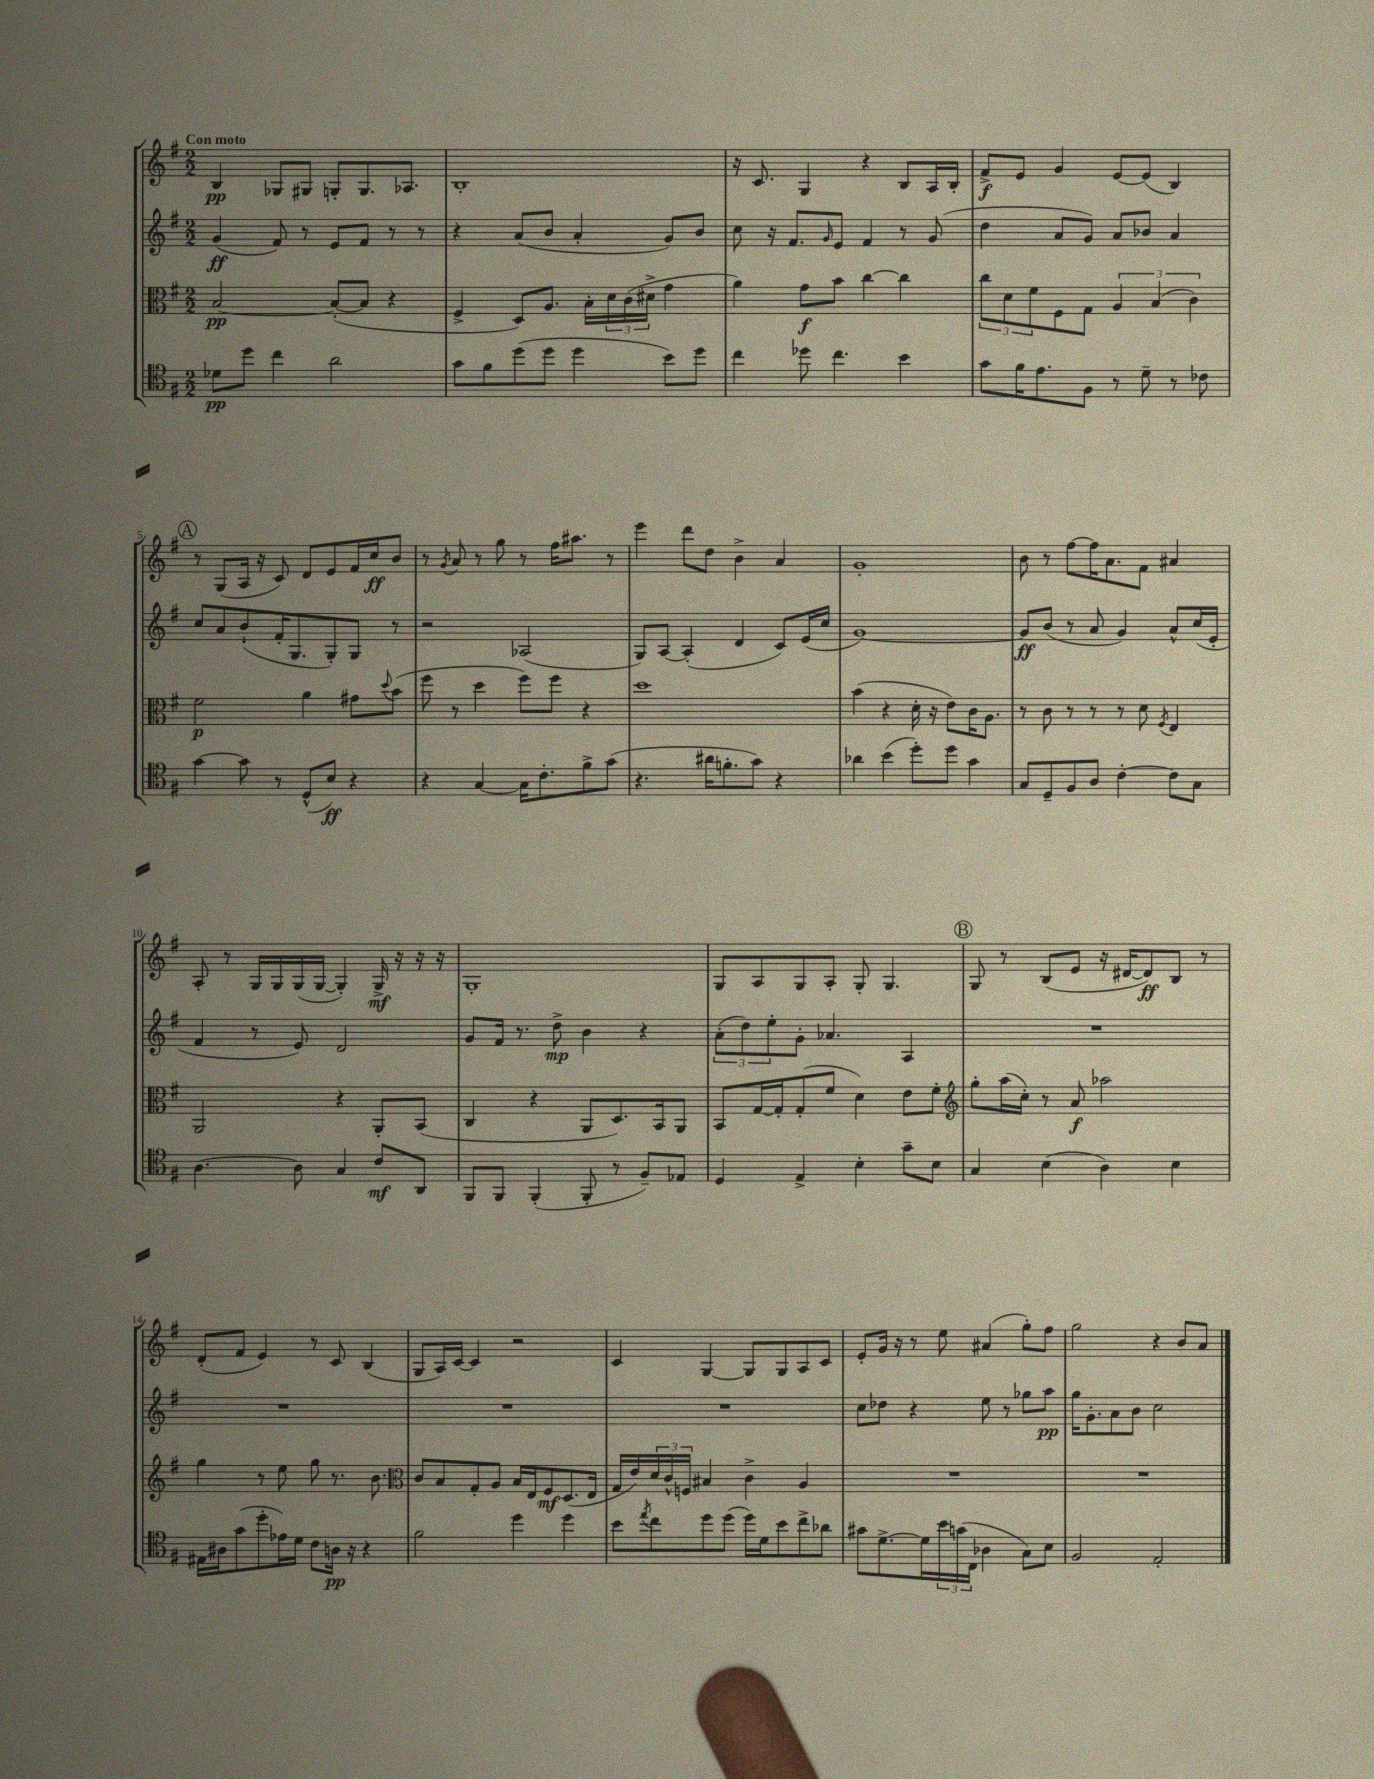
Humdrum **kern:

**kern	**kern	**kern	**kern
*staff4	*staff3	*staff2	*staff1
*clefC4	*clefC3	*clefG2	*clefG2
*k[f#]	*k[f#]	*k[f#]	*k[f#]
*M2/2	*M2/2	*M2/2	*M2/2
8d-	[2B	(4g	4B
8dd	.	.	.
4cc	.	8f#)	8G-
.	.	8r	8G#
2a	(8B'_	8e	8G'
.	8B]	8f#	8.G
.	4r	8r	.
.	.	.	8.A-
.	.	8r	.
=	=	=	=
8g	4F#^	4r	1B'
8f#	.	.	.
(8dd	8D)	(8a	.
8dd	8.A	8b	.
4dd	.	4a'	.
.	16B'	.	.
.	24d	.	.
.	(24c	.	.
.	24d#^	.	.
8b)	4g	8g)	.
8dd	.	8b	.
=	=	=	=
4cc	4a)	8cc	16r
.	.	.	8.c
.	.	16r	.
.	.	8.f#	.
8dd-	8g	.	4G
.	.	16qqg	.
4.cc	8b	8e	.
.	[4cc	4f#	4r
4b	4cc]	8r	8B
.	.	(8g	16A
.	.	.	16B'
=	=	=	=
8g	12cc	4dd	8f#^
.	12d	.	.
16f#	.	.	8e
.	12f#	.	.
8.e	.	.	.
.	8F#	8a	4g
8F#	8G	8g)	.
8r	6A	8a	[8e
8d~	.	8b-	(8e]
.	(6B	.	.
8r	.	4a	4B)
.	6c)	.	.
8c-	.	.	.
=	=	=	=
[4g	2f#	8cc	8r
.	.	8a	(8G
8g]	.	(8b`	16A
.	.	.	16r
8r	.	16f#'	8c)
.	.	8.G	.
(8D^^	4a	.	8d
8B)	.	8G')	8e
4r	8g#	8G	16f#
.	.	.	16cc
.	8qqdd	.	.
.	(8b	8r	8b
=	=	=	=
4r	8ff#	2r	8r
.	.	.	8qg
.	8r	.	8a
[4G	4dd	.	8r
.	.	.	8gg
16G]	8ff#)	(2A-	8r
8.c'	.	.	.
.	8ff#	.	16ff#
.	.	.	8.aa#
8f#^	4r	.	.
(8g	.	.	8r
=	=	=	=
4.r	1dd	8G)	4eee
.	.	[8A	.
.	.	(4A']	8ddd
16a#	.	.	8dd
8.f'	.	.	.
.	.	4d	4b^
8g)	.	.	.
4r	.	8c)	4a
.	.	(16e	.
.	.	16cc	.
=	=	=	=
4a-	(4b	[1g)	1g'
(4b	4r	.	.
8dd')	16d'	.	.
.	16r	.	.
8dd	8e)	.	.
4g	16c	.	.
.	8.A	.	.
=	=	=	=
8G	8r	8g]	8b
8D~	8c	(8b	8r
8F#	8r	8r	[8ff#
8A	8r	8a	16ff#]
.	.	.	8.a
[4c'	8r	4g)	.
.	8d	.	8f#
.	8qF#	.	.
8c]	4E	8a^^	4a#
8G	.	(16cc	.
.	.	16e'	.
=	=	=	=
[4.A	2AA	4f#	8A'
.	.	.	8r
.	.	8r	16G
.	.	.	16G
8A]	.	8e)	(16G
.	.	.	[16G
4G	4r	2d	4G'])
8c	8AA'	.	16G^
.	.	.	16r
8AA	(8BB	.	16r
.	.	.	16r
=	=	=	=
8FF#	4C	8g	1G'
8FF#	.	16f#	.
.	.	8.r	.
(4FF#'	4r	.	.
.	.	8dd^	.
8FF#'	8AA	4b	.
8r	8.D)	.	.
8F#~)	.	4r	.
.	16BB	.	.
8E-	8AA	.	.
=	=	=	=
4D	8BB	(12a'	8G
.	.	12dd)	.
.	[16G	.	8A
.	.	12ee'	.
.	16G']	.	.
4E^	(8G'	8g'	8G
.	8f#	4.a-	8A'
4B'	4d)	.	8G'
.	.	.	4.G
8g~	8e	4A	.
8B	8f#'	.	.
=	=	=	=
*	*clefG2	*	*
4G	8gg'	1r	8G
.	(16aa	.	8r
.	16cc')	.	.
(4B	8r	.	(8B
.	8a	.	8e
4A)	2aa-	.	16r
.	.	.	[16d#
.	.	.	8d#])
4B	.	.	8B
.	.	.	8r
=	=	=	=
16E#	4gg	1r	(8d'
16A#	.	.	.
(8g	.	.	8f#
8dd'	8r	.	4e)
16e-)	8ee	.	.
16d	.	.	.
8c	8gg	.	8r
16A	8.r	.	8c
16r	.	.	.
4r	.	.	(4B
.	8.b	.	.
=	=	=	=
*	*clefC3	*	*
2f#	8c	1r	8G
.	8B	.	16A)
.	.	.	[16c
.	8G'	.	4c]
.	8A	.	.
4dd	16B	.	2r
.	16E	.	.
.	8F#	.	.
4dd	(8.D	.	.
.	16E	.	.
=	=	=	=
8b	16G	1r	4c
.	16e)	.	.
8qee	.	.	.
8cc	24d	.	.
.	24c^^	.	.
.	24F	.	.
8dd	4B#	.	[4G
(8dd	.	.	.
16dd)	4c^	.	8G]
16d	.	.	.
8b	.	.	8G
8cc^	4A	.	8A
8a-	.	.	8c
=	=	=	=
8g#	1r	8cc	8e'
[8.d^	.	8dd-	16g
.	.	.	16r
.	.	4r	8r
16d]	.	.	.
24b	.	.	8ee
(24g	.	.	.
24C	.	.	.
4A-	.	8ee	(4a#
.	.	8r	.
8G)	.	8gg-	8gg')
8B	.	8aa	8ff#
=	=	=	=
2F#	1r	16gg	2gg
.	.	8.g'	.
.	.	8a	.
.	.	8b	.
2E'	.	2cc	4r
.	.	.	8b
.	.	.	8a
==	==	==	==
*-	*-	*-	*-
